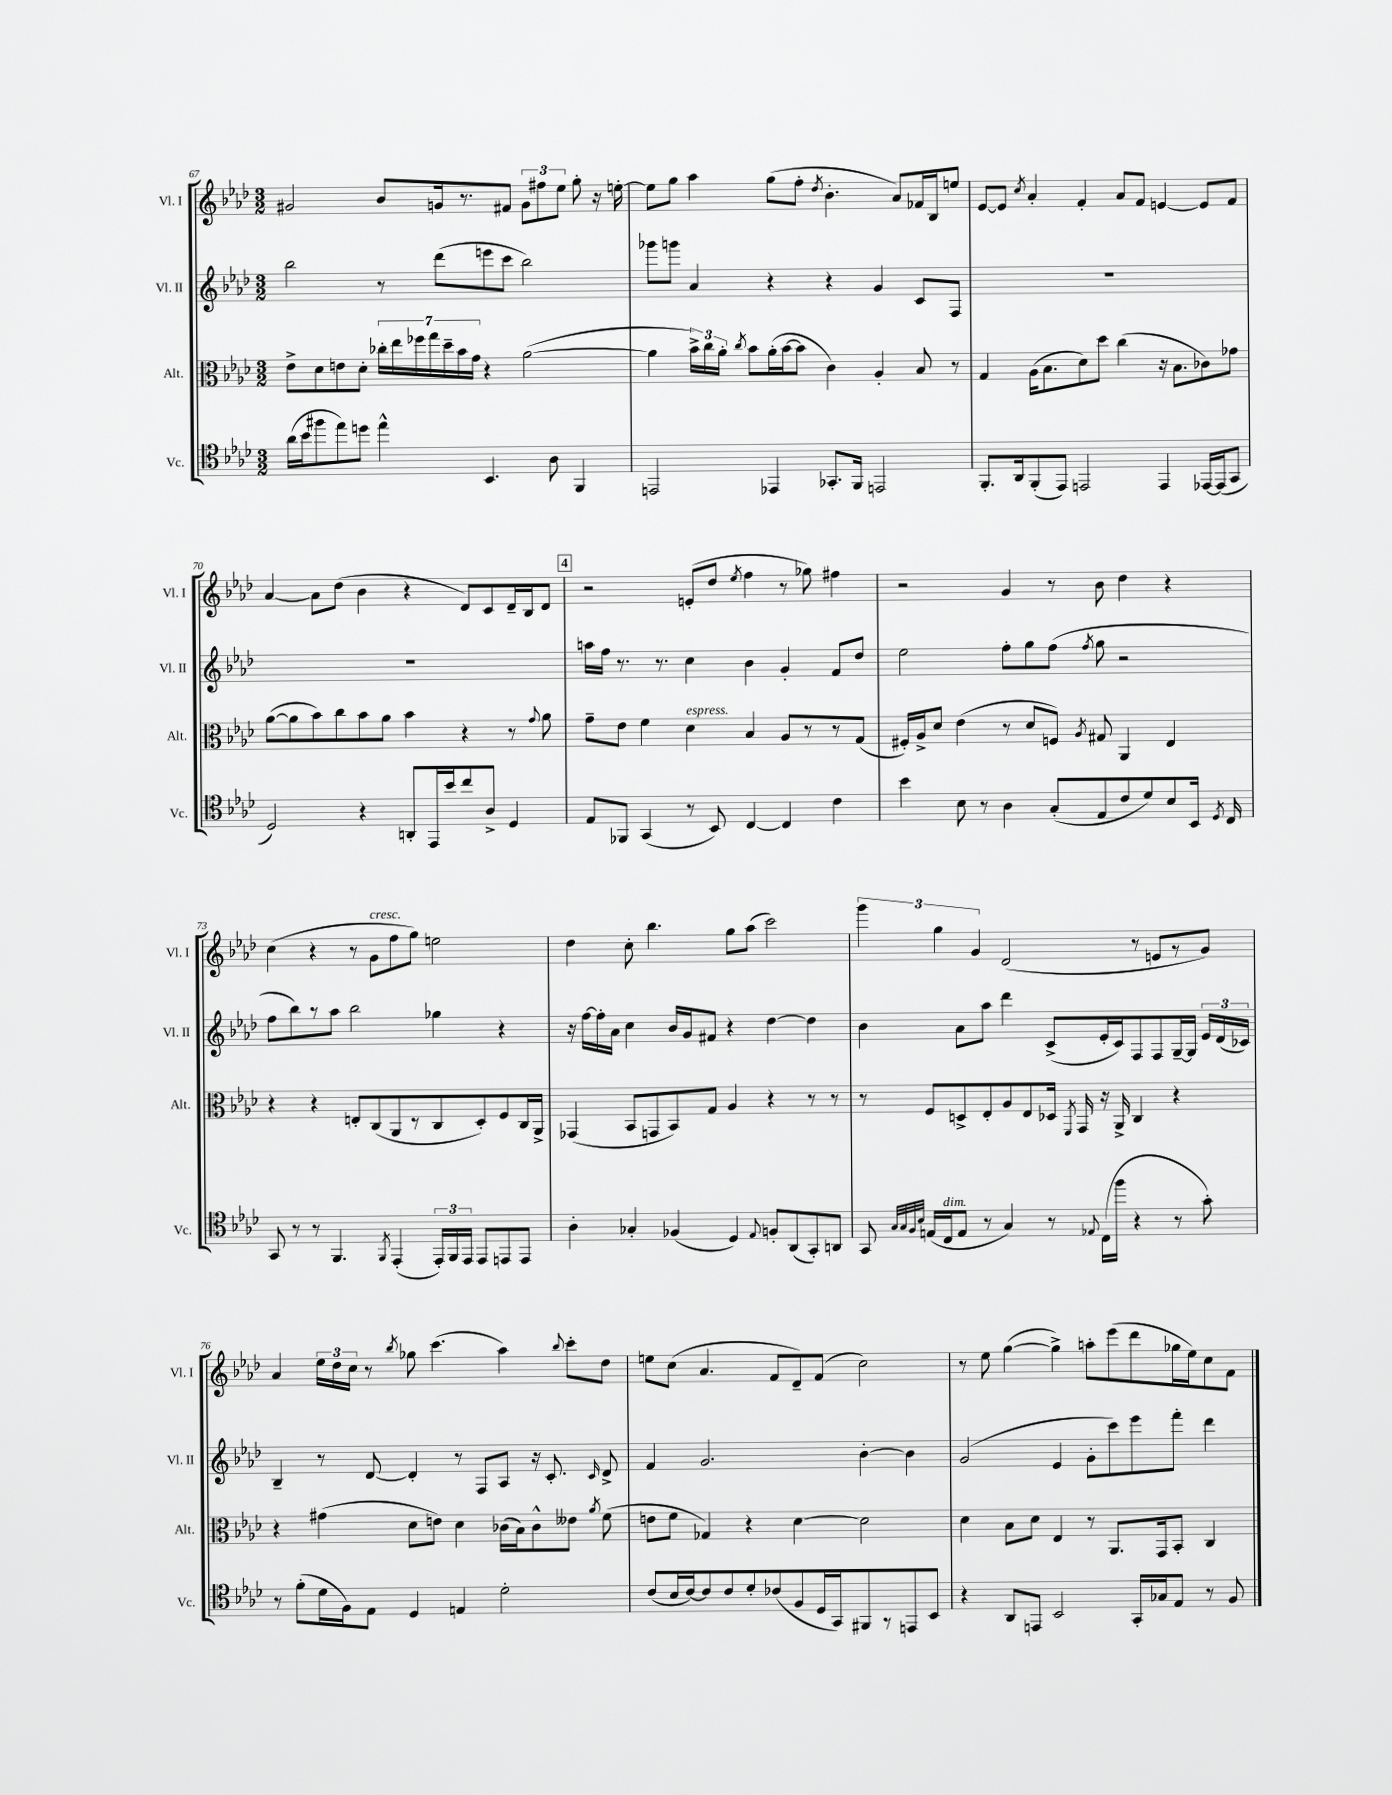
<<
\new StaffGroup <<
\new Staff = "s0" \with { instrumentName = "Vl. I" shortInstrumentName = "Vl. I" } {
    \clef treble \key aes \major \numericTimeSignature \time 3/2
    \autoBeamOff gis'2 bes'8[ g'16 r8. fis'8] \tuplet 3/2 { g'8[ fis''8 ees''8] } g''8-. r16 e''16~-. |
    e''8[ g''8] aes''4 g''8[( f''8]-. \acciaccatura { des''8 } bes'4.-. aes'8[) fes'16 bes16 e''8] |
    ees'8[~ ees'8] \acciaccatura { c''8 } aes'4-. f'4-. aes'8[ f'8] e'4~ e'8[ f'8] |
    aes'4~ aes'8[ des''8]( bes'4 r4 des'8[) c'8 des'16-- bes16 des'8] |
    \mark \markup { \box "4" } r2 e'8[-.( des''8] \acciaccatura { ees''8 } f''4 r8 ges''8) fis''4 |
    r2 g'4 r8 bes'8 des''4 r4 |
    c''4( r4 r8 g'8[^\markup { \italic "cresc." } f''8 g''8]) e''2 |
    des''4 c''8-. bes''4. g''8[ aes''8]( c'''2) |
    \tuplet 3/2 { g'''4 g''4 g'4 } des'2( r8 e'8[ r8 g'8]) |
    aes'4 \tuplet 3/2 { ees''16[ des''16 c''16] } r8 \acciaccatura { bes''8 } ges''8 c'''4.( aes''4) \appoggiatura { bes''8 } c'''8[-. des''8] |
    e''8[ c''8]( aes'4. f'8[ des'8--) f'8]( c''2) |
    r8 ees''8 g''4~( g''4->) a''8[-. ees'''8( des'''8 ges''16 ees''16) c''8 f'8] \bar "|." |
}
\new Staff = "s1" \with { instrumentName = "Vl. II" shortInstrumentName = "Vl. II" } {
    \clef treble \key aes \major \numericTimeSignature \time 3/2
    \autoBeamOff bes''2 r8 des'''8[( e'''8 c'''8] bes''2) |
    ges'''8[ g'''8] aes'4 r4 r4 g'4 c'8[ f8] |
    R1. |
    R1. |
    \mark \markup { \box "4" } a''16[ f''16] r8. r8. c''4 bes'4 g'4-. f'8[ des''8] |
    ees''2 f''8[-. g''8 f''8]( \acciaccatura { f''8 } g''8 r2 |
    f''8[ bes''8) r8 aes''8] bes''2 ges''4 r4 |
    r16 f''16[~ f''16-. aes'16] c''4 bes'16[ g'16 fis'8] r4 des''4~ des''4 |
    bes'4 aes'8[ aes''8] des'''4 c'8[->( ees'16-. c'16) f8 f8 g16~-- g16] \tuplet 3/2 { ees'16[ des'16( ces'16]) } |
    bes4-- r8 des'8~ des'4-. r8 f8[ aes8] r16 c'8.-. \grace { c'16 } des'8-> |
    f'4 g'2. bes'4~-. bes'4 |
    g'2( ees'4 g'8[-. c'''8) ees'''8 f'''8]-. des'''4 \bar "|." |
}
\new Staff = "s2" \with { instrumentName = "Alt." shortInstrumentName = "Alt." } {
    \clef alto \key aes \major \numericTimeSignature \time 3/2
    \autoBeamOff ees'8[-> des'8 e'8 des'8]-. \tuplet 7/4 { ces''16[-. ees''16 fes''16 g''16 des''16-- bes'16 g'16] } r4 aes'2~( |
    aes'4 \tuplet 3/2 { bes'16[->) c''16 aes'16]-. } \acciaccatura { c''8 } bes'8[ aes'16-.( bes'16~ bes'8] c'4) aes4-. bes8 r8 |
    g4 aes16[( bes8. des'8) des''8] c''4( r16 bes8.[ ces'8) ges'8] |
    aes'8[~( aes'8 bes'8) c''8 bes'8 aes'8] bes'4 r4 r8 \appoggiatura { g'8 } aes'8 |
    \mark \markup { \box "4" } g'8[-- ees'8] f'4 des'4^\markup { \italic "espress." } bes4 aes8[ r8 r8 g8]( |
    fis16[-.) aes16-> des'8] ees'4( r8 des'8[ f8]) \acciaccatura { aes8 } gis8 aes,4 ees4 |
    r4 r4 e8[-. c8( aes,8 r8 c8 des8-.) f8 c16 aes,16]-> |
    ges,4( bes,8[ g,8 bes,8) g8] aes4 r4 r8 r8 |
    r8 f8[ d8-> ees8-. aes8 ees8 des16] \acciaccatura { f,8 } g,16 r16 aes,16-> c4 r4 |
    r4 gis'4( des'8[ e'8]) des'4 ces'16[( bes16) ces'8-^ eeses'8] \acciaccatura { aes'8 } f'8( |
    e'8[ f'8] ges4) r4 des'4~ des'2 |
    des'4 bes8[ des'8] ees4 r8 aes,8.[ g,16 bes,8]-. c4 \bar "|." |
}
\new Staff = "s3" \with { instrumentName = "Vc." shortInstrumentName = "Vc." } {
    \clef tenor \key aes \major \numericTimeSignature \time 3/2
    \autoBeamOff aes'16[( bes'16 fis''8 ees''8) d''8] ees''4-^ bes,4. aes8 f,4 |
    e,2 ees,4 ges,8.[-. f,16] e,2 |
    f,8.[-. aes,16 f,8-.( ees,8]) e,2 e,4 ees,16[~ ees,16( g,8] |
    des2) r4 a,8[-. ees,16 bes'16 c''8 aes8]-> des4 |
    \mark \markup { \box "4" } ees8[ fes,8] g,4( r8 bes,8) c4~ c4 c'4 |
    bes'4 bes8 r8 aes4 g8[-.( ees8 c'8 des'8) bes8 bes,16] \acciaccatura { des8 } c16 |
    g,8 r8 r8 f,4. \acciaccatura { f,8 } ees,4-.( \tuplet 3/2 { ees,16[-.) f,16 ees,16] } ees,8[ e,8 e,8] |
    aes4-. ges4-. fes4( des4) \appoggiatura { ees8 } f8[-. aes,8( g,8-.) a,8] |
    g,8 \grace { g32[ g32 f32 bes32] } e16[( c16^\markup { \italic "dim." } e8] r8 g4) r8 \appoggiatura { ees8 } c16[( f''16] r4 r8 g'8-.) |
    r8 f'8[-.( des'16 f16) ees8] des4 e4 des'2-. |
    c'8[( bes16 c'16~) c'8 c'8 des'8-. ces'8( f8 des16 g,16) fis,8 r8 e,8 bes,8] |
    r4 aes,8[ e,8] bes,2 g,16[-. ges16 ees8] r8 f8 \bar "|." |
}
>>
>>
\layout { \context { \Score currentBarNumber = #67 } }
